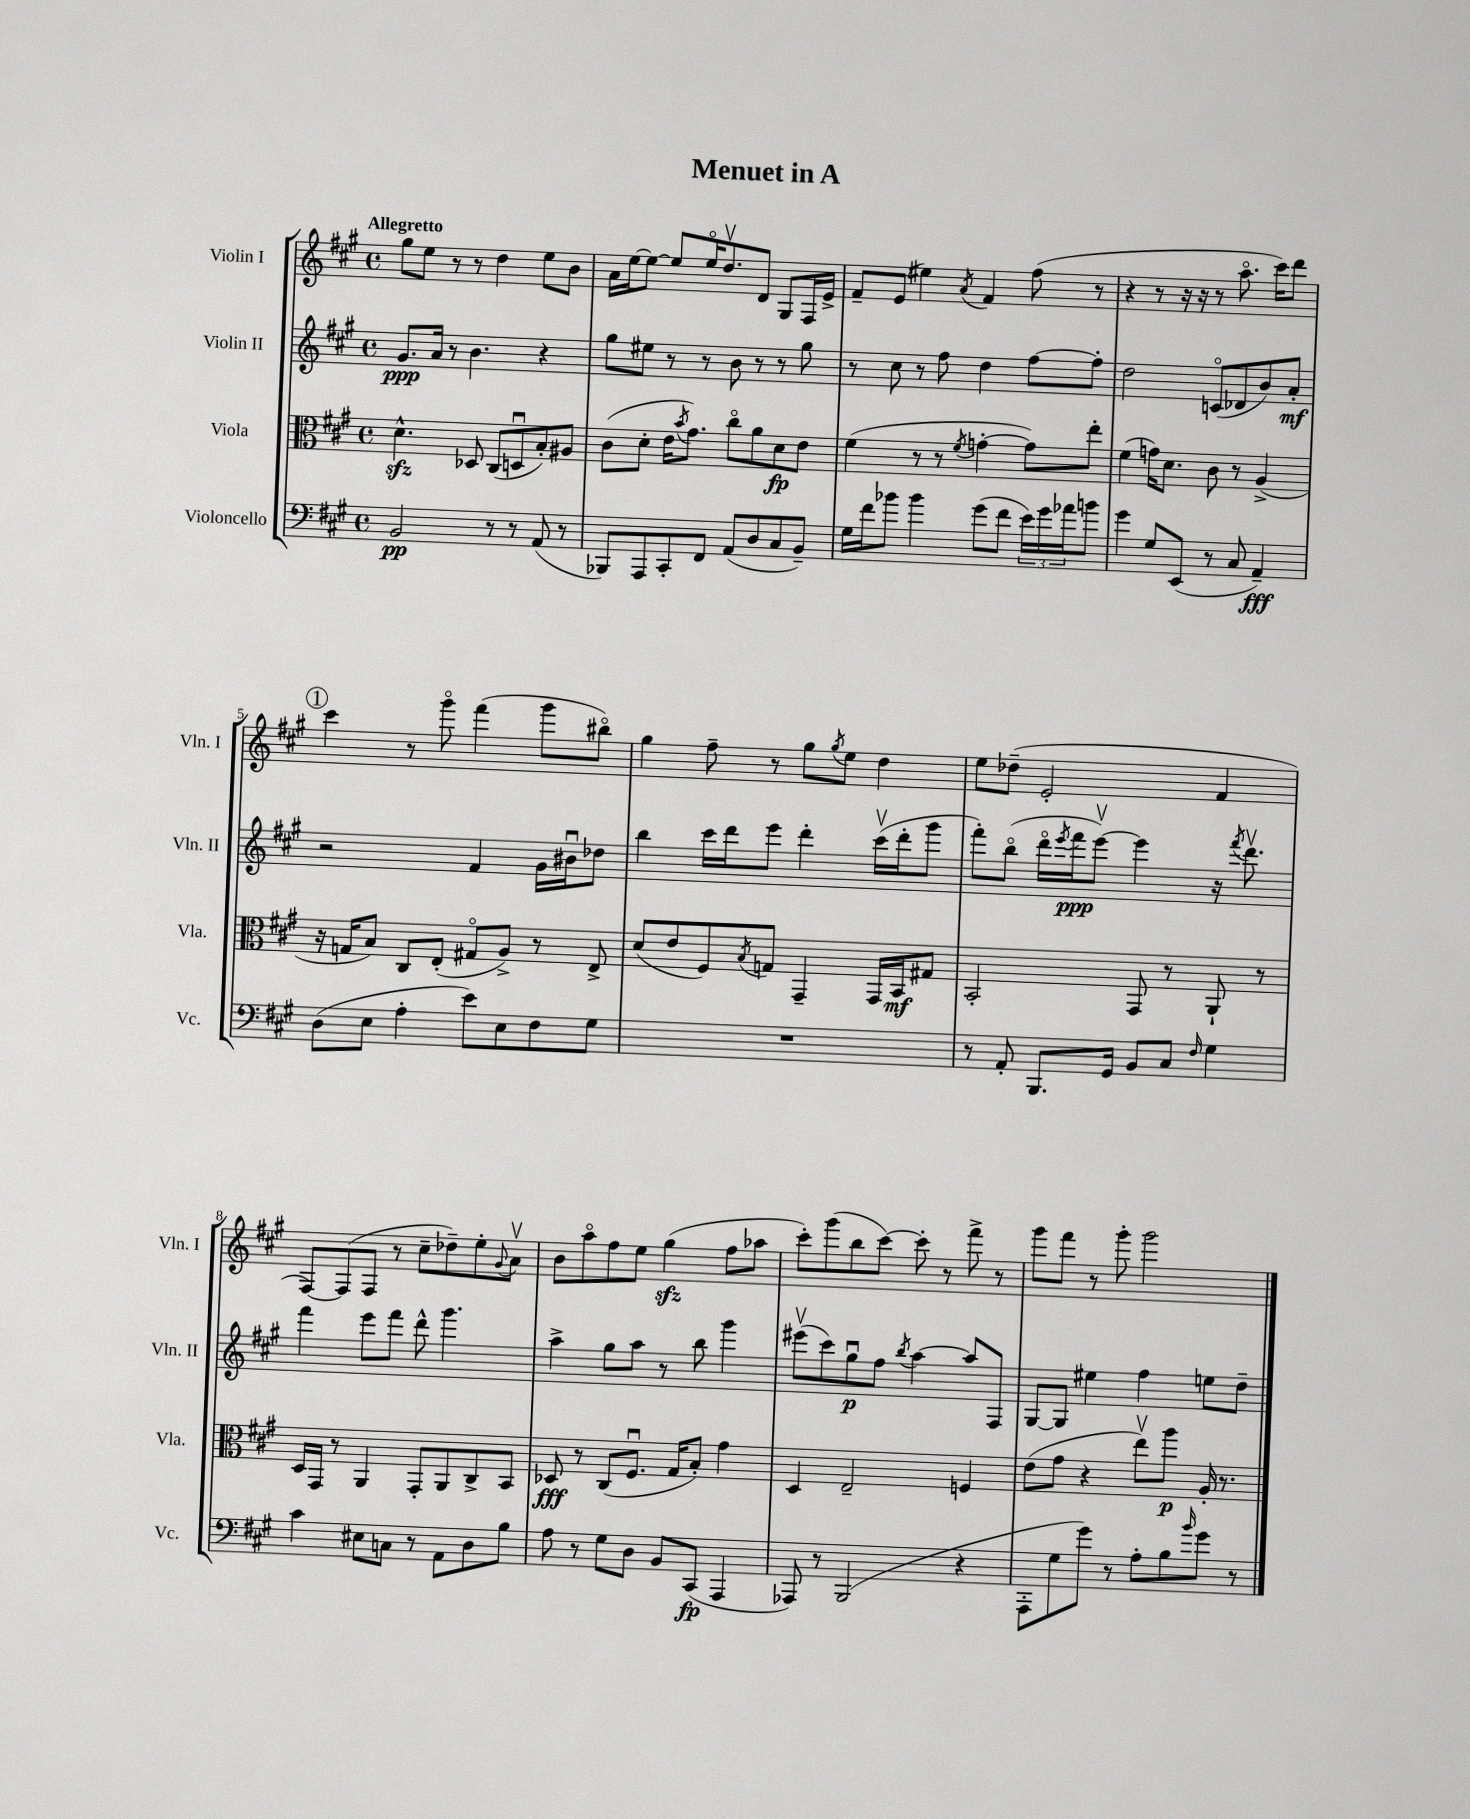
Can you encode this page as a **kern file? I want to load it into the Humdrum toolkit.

**kern	**kern	**kern	**kern
*staff4	*staff3	*staff2	*staff1
*clefF4	*clefC3	*clefG2	*clefG2
*k[f#c#g#]	*k[f#c#g#]	*k[f#c#g#]	*k[f#c#g#]
*M4/4	*M4/4	*M4/4	*M4/4
*met(c)	*met(c)	*met(c)	*met(c)
2BB	4.d^^	8.g#	8gg#
.	.	.	8ee
.	.	16a	.
.	.	8r	8r
.	8D-	4.b	8r
8r	(8C#	.	4dd
8r	8Du	.	.
(8AA	8B')	4r	8ee
8r	8A#	.	8b
=	=	=	=
8BBB-)	(8c#	8gg#	16a
.	.	.	[16ee
8AAA	8d'	8ee#	8ee_
8CC#'	16e	8r	8ee]
.	8qb	.	.
.	8.g#)	.	.
8FF#	.	8r	16eeo
.	.	.	8.ddv
(8AA	8cc#o	8b	.
8D	8a	8r	8d
8C#	8d	8r	8G#
8BB~)	8e	8gg#	16F#
.	.	.	16e^
=	=	=	=
16G#	(4f#	8r	8f#~
16f#	.	.	.
8b-	.	8cc#	(8e
4b-	8r	8r	4ee#)
.	8r	8ff#	.
.	8qf#	.	8qa
(8g#	[4g'	4dd	4f#
8f#	.	.	.
24e)	8g])	[8ff#	(8ff#
24g#	.	.	.
24a-	.	.	.
8b	8ee'	8ff#']	8r
=	=	=	=
4g#	(4f#	2dd	4r
8G#	16g)	.	8r
.	8.d	.	.
(8EE	.	.	16r
.	.	.	16r
8r	8c#	(8co	8r
8C#	8r	8d-	8.aao
4AA~)	(4A^	8b)	.
.	.	.	16ccc#)
.	.	8a'	8ddd
=	=	=	=
(8D	16r	2r	4ccc#
.	16G	.	.
8E	8B)	.	.
4A'	8C#	.	8r
.	(8E'	.	8ggg#o
8e)	8G#o	4f#	(4fff#
8E	8A^)	.	.
8F#	8r	16g#	8ggg#
.	.	16b#u	.
8G#	8E^	8dd-	8bb#o)
=	=	=	=
1r	(8d	4bb	4gg#
.	8e	.	.
.	8F#)	16ccc#	8ff#~
.	.	16ddd	.
.	8qB	.	.
.	8G	8eee	8r
.	4GG#~	4ddd'	8gg#
.	.	.	8qgg#
.	.	.	8ee
.	16GG#	(16ccc#v	4dd
.	16BB	16ddd'	.
.	8G#	8ggg#	.
=	=	=	=
8r	2BB'	8fff#')	8ee
8AA'	.	(8bbo	(8dd-~
8.BBB	.	16dddo	2e'
.	.	8qeee	.
.	.	16fff#	.
.	.	[8eeev)	.
16GG#	.	.	.
8BB	8GG#	4eee]	.
8C#	8r	.	.
16qqF#	.	.	.
4G#	8AA`	16r	4f#
.	.	8qfff#	.
.	.	8.dddv	.
.	8r	.	.
=	=	=	=
4c#	16D	4fff#	[8F#)
.	16GG#	.	.
.	8r	.	(8F#]
8E#	4AA	8eee	8F#
8C	.	8fff#	8r
8r	8GG#'	8ddd^^	8cc#~
8AA	8AA	4.ggg#	8dd-~)
8D	8C#^	.	8ee'
.	.	.	8qqg#
8B	8BB	.	8av
=	=	=	=
8A	8D-	4aa^	8b
8r	8r	.	8aao
8G#	(8C#	8gg#	8ff#
8D	8.F#u	8aa	8ee
8BB	.	8r	(4gg#
.	16G#	.	.
(8CC#	8B')	8bb	.
4AAA	4g#	4ggg#	8ff#
.	.	.	8aa-
=	=	=	=
8AAA-)	4D	(8eee#v	8ccc#')
8r	.	8ccc#)	(8ggg#
(2BBB	2E~	8gg#u	8bb
.	.	8ff#	[8ccc#)
.	.	8qbb	.
.	.	[4aa	8ccc#']
.	.	.	8r
4r	4F	8aa]	8fff#^
.	.	8F#	8r
=	=	=	=
8AAA'	(8e	[8G#	8ggg#
8G#	8g#	8G#]	8fff#
8g#)	4r	4ee#	8r
8r	.	.	8ggg#'
8A'	8eev)	4ff#	2ggg#
8B	8aa	.	.
16qqb	.	.	.
8g#	16A'	8ee	.
.	8.r	.	.
8r	.	8dd~	.
==	==	==	==
*-	*-	*-	*-
